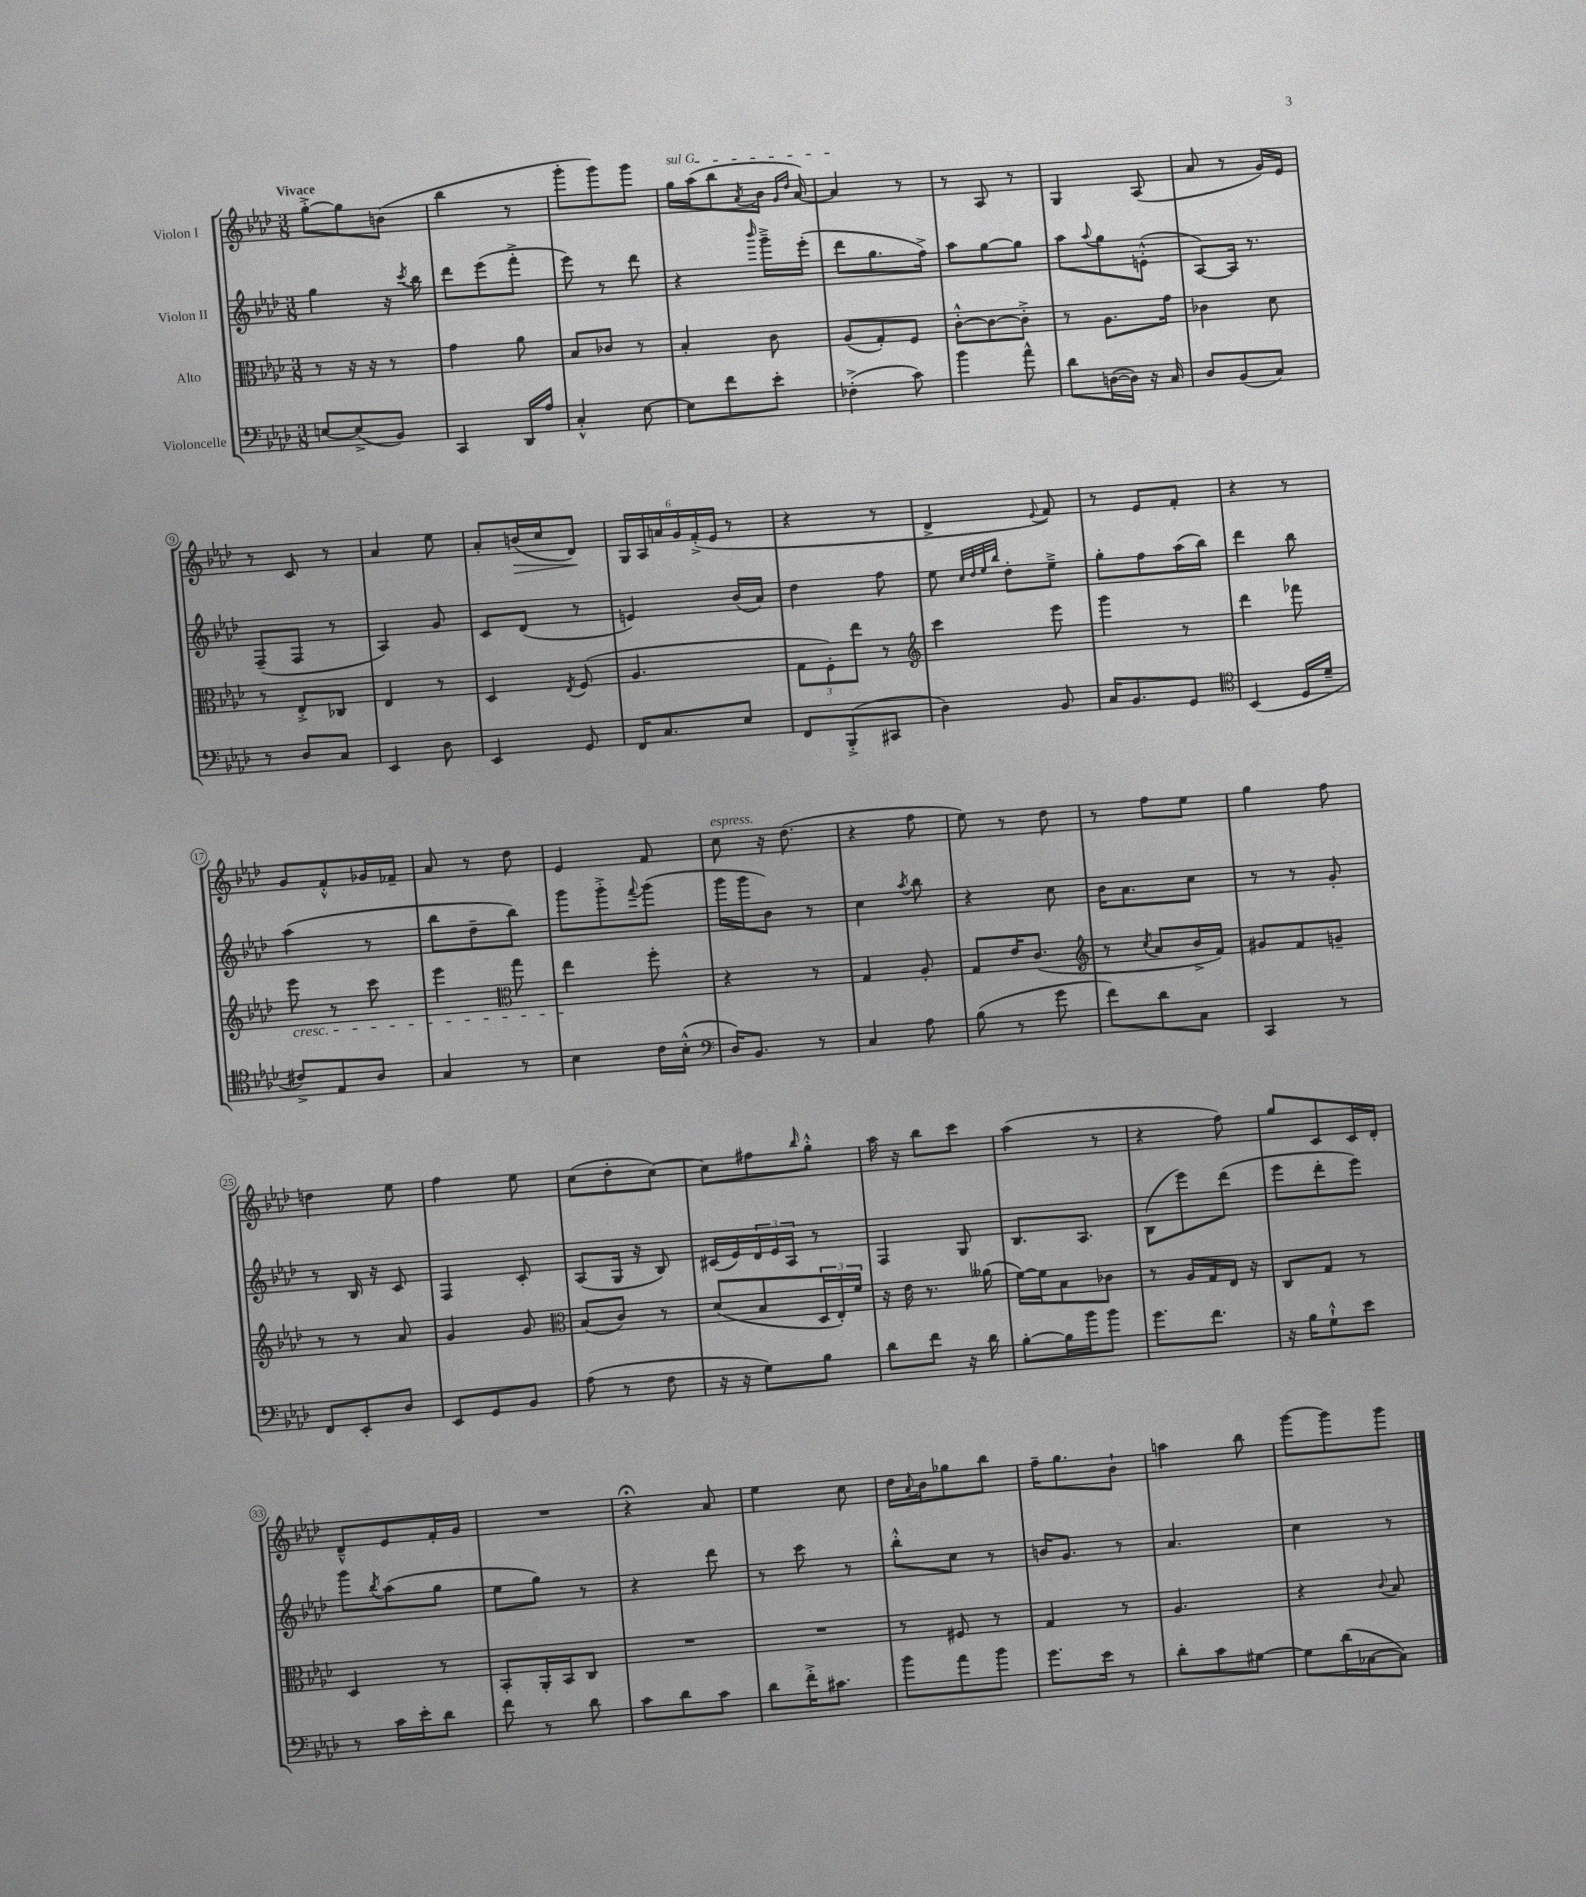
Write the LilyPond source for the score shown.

<<
\new StaffGroup <<
\new Staff = "s0" \with { instrumentName = "Violon I" } {
    \clef treble \key aes \major \numericTimeSignature \time 3/8 \tempo "Vivace"
    g''8~-.-> g''8 b'8( |
    bes''4 r8 |
    g'''8-. g'''8) g'''8 |
    \once \override TextSpanner.bound-details.left.text = \markup { \italic "sul G" } g''16\startTextSpan aes''16( bes''8 \acciaccatura { aes'8 } bes'16 \grace { g'16 des''16 } aes'16~) |
    aes'4\stopTextSpan r8 |
    r8 aes8 r8 |
    g4 aes8( |
    aes'8 r8 g'16) ees'16 |
    r8 c'8 r8 |
    aes'4 ees''8 |
    aes'8-. b'16\>( c''16 des'8\!) |
    \tuplet 6/4 { g16 aes16 a'16 g'16 f'16-.->( ees'16 } r8 |
    r4 r8 |
    des'4-> \appoggiatura { ees'8 } f'8) |
    r8 ees'8 f'8-. |
    r4 r8 |
    g'8 f'8-.-^ ges'16 fes'16-- |
    aes'8 r8 des''8 |
    ees'4 f'8 |
    c''8^\markup { \italic "espress." } r16 des''8.( |
    r4 f''8 |
    ees''8) r8 des''8 |
    r8 f''8 ees''8 |
    g''4 f''8 |
    d''4 ees''8 |
    f''4 ees''8 |
    c''8( des''8-. c''8~) |
    c''8 fis''8 \grace { bes''16 } g''8-.-^ |
    aes''16 r16 bes''8 c'''8 |
    aes''4( r8 |
    r4 f''8) |
    g''8 c'8 c'16 des'16-. |
    des'8---^ ees'8 f'16-. g'16 |
    R4. |
    r4\fermata aes'8 |
    ees''4 c''8 |
    des''16 \appoggiatura { aes'8 } bes'16 ges''8 bes''8 |
    f''16-- g''8. bes'8-! |
    a''4 bes''8 |
    g'''8~ g'''8 g'''8 \bar "|." |
}
\new Staff = "s1" \with { instrumentName = "Violon II" } {
    \clef treble \key aes \major \numericTimeSignature \time 3/8
    g''4 r16 \acciaccatura { c'''8 } bes''16 |
    des'''8 ees'''8( f'''8-.-> |
    ees'''8) r8 des'''8 |
    r4 \grace { bes'''16 } g'''16---> ees'''16-.( |
    des'''8 g''8. f''16->) |
    aes''8 g''8~ g''8 |
    aes''8 \appoggiatura { aes''8 } g''8 e'8-.-^( |
    aes8~) aes16 r8. |
    f8--( f8 r8 |
    aes4) g'8 |
    c'8 des'8( r8 |
    e'4) bes'16( aes'16) |
    des''4 f''8 |
    ees''8 \grace { c''32 des''32 ees''32 bes''32 } des''8-. ees''8---> |
    g''8-. f''8 aes''16( bes''16) |
    des'''4 bes''8 |
    aes''4( r8 |
    bes''8 des''8-- bes''8) |
    g'''8 g'''8-.-> \appoggiatura { f'''8 } g'''8( |
    g'''16 g'''16 bes'8) r8 |
    c''4 \acciaccatura { aes''8 } bes''8 |
    r4 c''8 |
    bes'16 aes'8. c''8 |
    r8 r8 g'8-. |
    r8 bes16 r16 c'8 |
    f4 c'8-. |
    aes8( g16 r16 bes8) |
    cis'16( ees'16) \tuplet 3/2 { des'16 ees'16 aes16 } r8 |
    f4 g8 |
    bes8. aes8. |
    bes8( ees'''8) des'''8( |
    ees'''8 des'''8-. ees'''8) |
    g'''8 \acciaccatura { bes''8 } aes''8( g''8 |
    ees''8 g''8) r8 |
    r4 des'''8 |
    r8 c'''8 r8 |
    bes''8-.-^ c''8 r8 |
    b'16 g'8. r8 |
    aes'4. |
    c''4 r8 \bar "|." |
}
\new Staff = "s2" \with { instrumentName = "Alto" } {
    \clef alto \key aes \major \numericTimeSignature \time 3/8
    r8 r16 r16 r8 |
    g'4 aes'8 |
    bes8 ces'8 r8 |
    bes4-. c'8 |
    aes8( g8-.) f8 |
    c'8~-.-^ c'8~ c'8-.-> |
    r8 aes8. g'16 |
    ces'4 des'8 |
    r8 ees8-.-> ces8 |
    ees4 r8 |
    des4 \acciaccatura { ees8 } f8( |
    aes4. |
    \tuplet 3/2 { g8 f8-.) ees''8 } r8 |
    \clef treble c'''4 ees'''8 |
    g'''4 r8 |
    des'''4 fes'''8 |
    ees'''8\cresc r8 c'''8 |
    ees'''4 \clef alto g''8 |
    ees''4\! f''8-. |
    r4 r8 |
    g4 aes8-. |
    g8 ees'16 c'8.( |
    \clef treble r8 \acciaccatura { c''8 } aes'8 bes'16-> f'16) |
    gis'8 f'8 g'8-- |
    r8 r8 aes'8 |
    g'4 g'8 |
    \clef alto bes8( c'8) r8 |
    des'8( bes8 \tuplet 3/2 { des16 ees16-.) f'16 } |
    r16 ees'16 r8. aeses'16( |
    f'16~) f'16 bes8 ces'8 |
    r8 aes16 g16 ees16 r16 |
    c8 g8 r8 |
    des4 r8 |
    bes,8-. aes,16-. bes,16 c8 |
    R4. |
    R4. |
    r8 fis8 r8 |
    g4 r8 |
    aes4. |
    r4 \appoggiatura { c'8 } bes8 \bar "|." |
}
\new Staff = "s3" \with { instrumentName = "Violoncelle" } {
    \clef bass \key aes \major \numericTimeSignature \time 3/8
    e8~ e8->( bes,8) |
    c,4 des,16 aes16 |
    c4-.-^ ees8~ |
    ees8 f'8 ees'8-. |
    fes4-.->( c'8) |
    bes'4 aes'8-^ |
    des'8 d16~( d16) r16 c16 |
    des8 bes,8( c8) |
    r8 des8 c8 |
    ees,4 des8 |
    ees,4 g,8 |
    f,16 c8. ees8 |
    f,8 bes,,8-.->( cis,8 |
    des4) bes,8 |
    c16 bes,8. g,8 |
    \clef tenor bes,4( des16 des'16-- |
    cis'8->) ees8 aes8 |
    g4 r8 |
    bes4 c'16 bes16-.-^( |
    \clef bass des16) bes,8. r8 |
    c4 aes8 |
    bes8( r8 g'8 |
    f'8) des'8 c8 |
    c,4 r8 |
    f,8 ees,8-. des8 |
    ees,8 g,8 bes,8 |
    aes8( r8 f8 |
    r16 r16 g8) bes8 |
    des'8 f'8 r16 des'16 |
    bes8~-. bes16 bes'16 bes'8 |
    g'8. f'8. |
    r16 bes16 g8-!-^ ees'8 |
    r8 c'16 ees'16-. des'8 |
    f'8 r8 des'8 |
    c'8 des'8 c'8 |
    des'8 f'16-.-> cis'8. |
    bes'8 aes'8 bes'8 |
    g'8. ees'16 r8 |
    des'8-. c'8 gis8~ |
    gis8 des'16( ces16~ ces8) \bar "|." |
}
>>
>>
\layout { \context { \Score \override BarNumber.stencil = #(make-stencil-circler 0.1 0.3 ly:text-interface::print) } }
